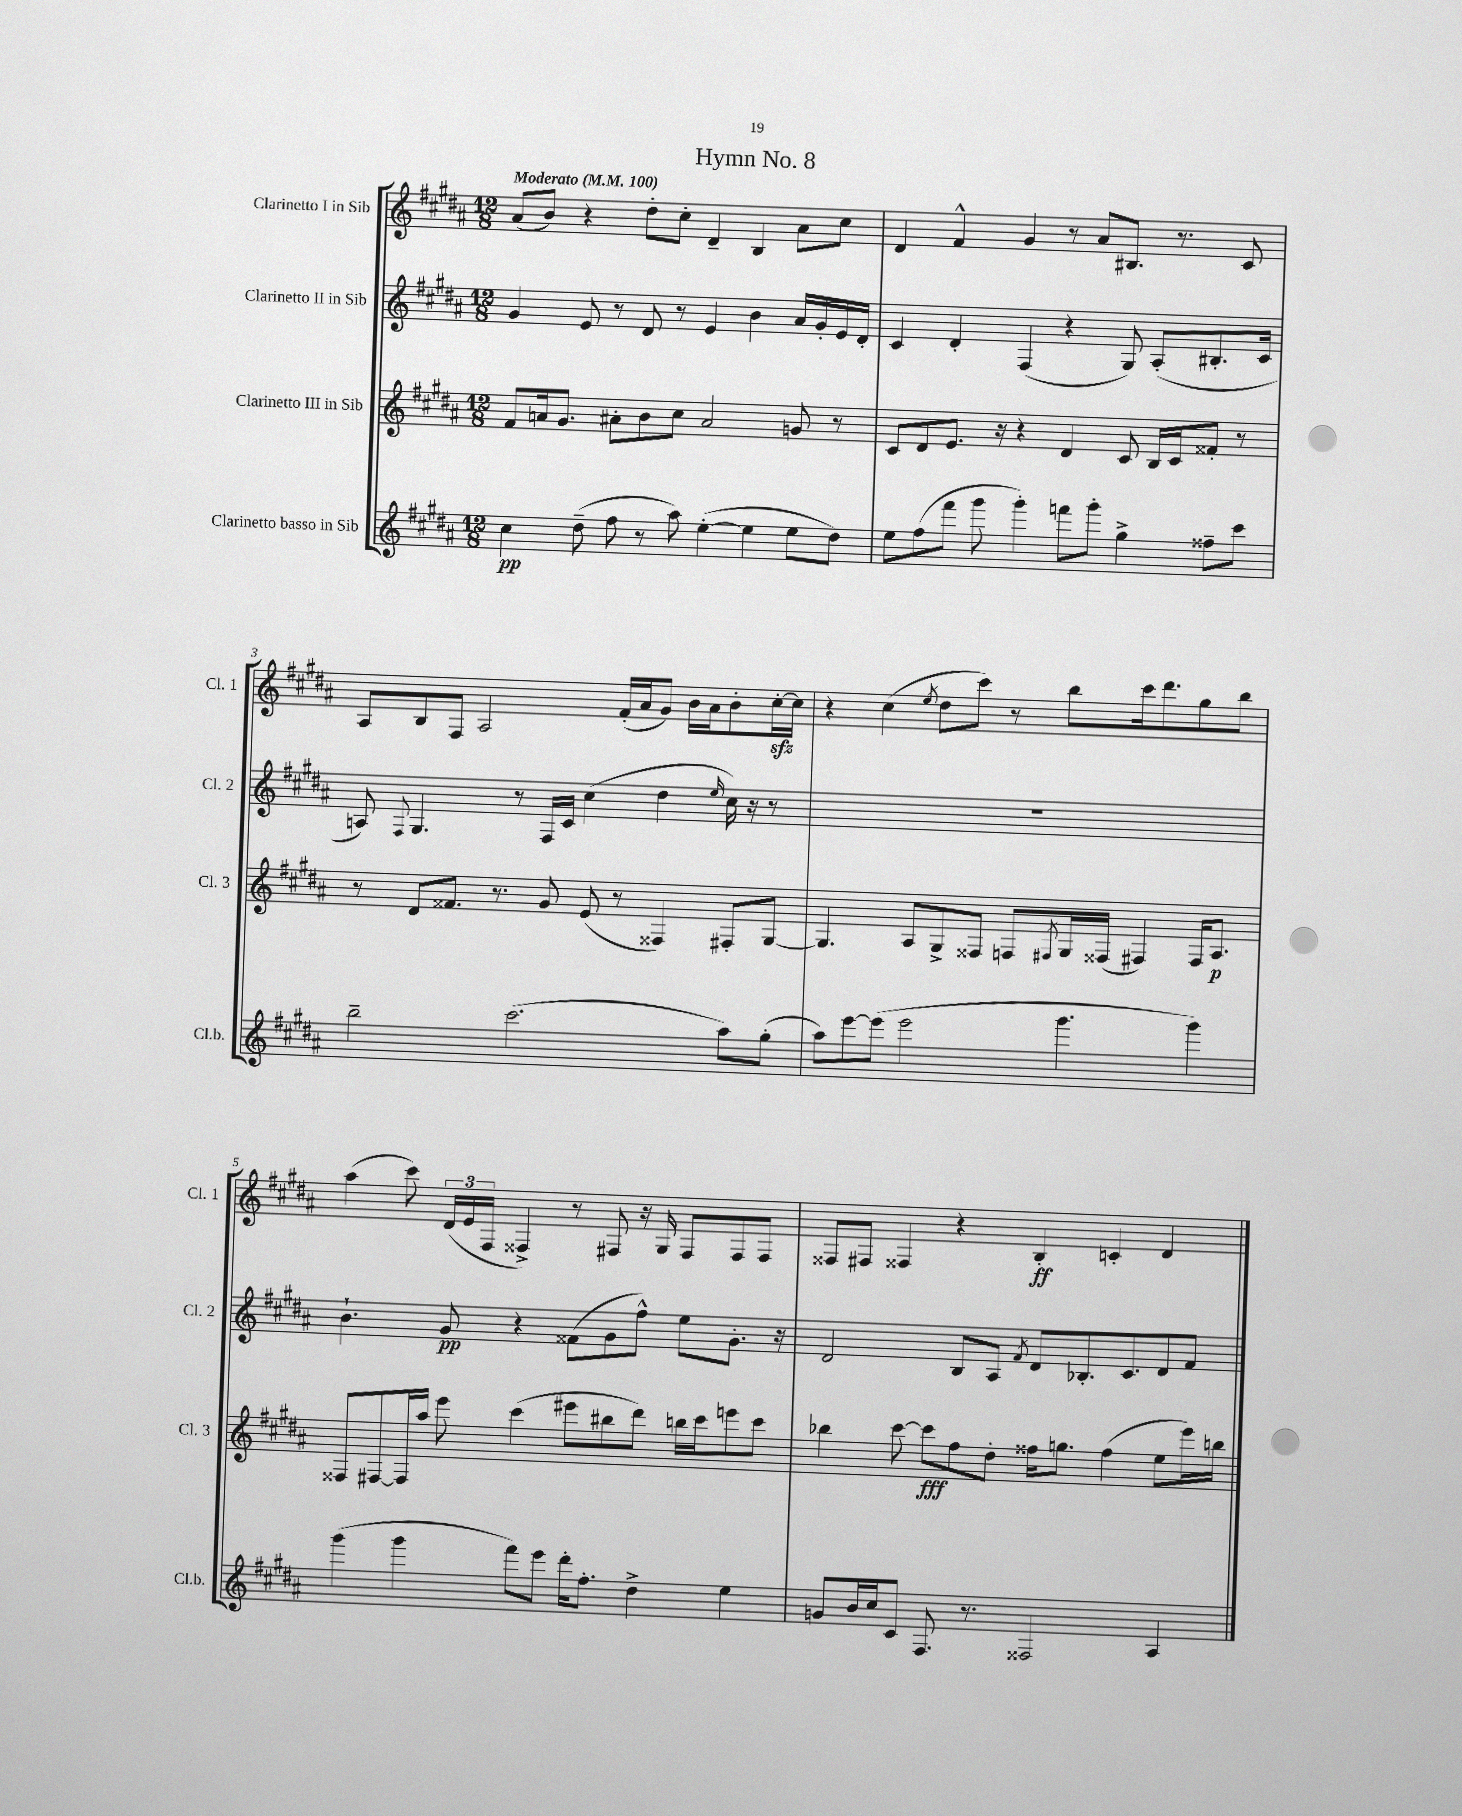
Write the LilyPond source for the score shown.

\header { title = "Hymn No. 8" }
<<
\new StaffGroup <<
\new Staff = "s0" \with { instrumentName = "Clarinetto I in Sib" shortInstrumentName = "Cl. 1" } {
    \clef treble \key b \major \numericTimeSignature \time 12/8 \tempo "Moderato" 4 = 100
    ais'8( b'8) r4 dis''8-. cis''8-. dis'4-- b4 ais'8 cis''8 |
    dis'4 fis'4-^ gis'4 r8 ais'8 bis8. r8. cis'8 |
    ais8 b8 fis8 ais2 fis'16-.( ais'16 gis'8) b'16 ais'16 b'8-. cis''16~-.\sfz cis''16 |
    r4 cis''4( \acciaccatura { e''8 } dis''8 cis'''8) r8 b''8 cis'''16 dis'''8. gis''8 b''8 |
    ais''4( cis'''8) \tuplet 3/2 { dis'16( e'16 fis16 } fisis4->) r8 fis8 r16 gis16 fis8 fis8 fis8 |
    fisis8 fis8 fisis4 r4 b4-.\ff c'4-. dis'4 \bar "|." |
}
\new Staff = "s1" \with { instrumentName = "Clarinetto II in Sib" shortInstrumentName = "Cl. 2" } {
    \clef treble \key b \major \numericTimeSignature \time 12/8
    gis'4 e'8 r8 dis'8 r8 e'4 b'4 ais'16 gis'16-. e'16 dis'16-. |
    cis'4 dis'4-. fis4( r4 gis8) ais8-.( bis8.-. cis'16 |
    a8) \appoggiatura { fis8 } gis4. r8 fis16 cis'16 cis''4( dis''4 \grace { e''16 } cis''16) r16 r8 |
    R1. |
    b'4.-! gis'8\pp r4 fisis'8( gis'8 fis''8-^) e''8 gis'8.-. r16 |
    dis'2 b8 ais8 \acciaccatura { fis'8 } dis'8 bes8.-. cis'8. dis'8 fis'8 \bar "|." |
}
\new Staff = "s2" \with { instrumentName = "Clarinetto III in Sib" shortInstrumentName = "Cl. 3" } {
    \clef treble \key b \major \numericTimeSignature \time 12/8
    fis'8 a'16 gis'8. ais'8-. b'8 cis''8 ais'2 g'8 r8 |
    cis'8 dis'8 e'8. r16 r4 dis'4 cis'8 b16 cis'16 fisis'8-. r8 |
    r8 dis'8 fisis'8. r8. gis'8 e'8( r8 fisis4) fis8-. gis8~ |
    gis4. ais8 gis8-> fisis8 f8 \acciaccatura { fis8 } gis16 fisis16( fis4) fis16 ais8.\p |
    fisis8 fis8~ fis16 ais''16 e'''8 cis'''4( eis'''8 bis''8 dis'''8) b''16 cis'''16 e'''8 cis'''8 |
    bes''4 cis'''8~ cis'''8\fff fis''8 dis''8-. fisis''16 g''8. fisis''4( e''8 e'''16) b''16 \bar "|." |
}
\new Staff = "s3" \with { instrumentName = "Clarinetto basso in Sib" shortInstrumentName = "Cl.b." } {
    \clef treble \key b \major \numericTimeSignature \time 12/8
    cis''4\pp dis''8--( fis''8 r8 ais''8) e''4~-.( e''4 e''8 dis''8) |
    e''8 fis''8( fis'''8 gis'''8 gis'''4-.) f'''8 gis'''8-. gis''4-> fisis''8-- cis'''8 |
    b''2-- cis'''2.( ais''8) gis''8-.( |
    ais''8) e'''8~ e'''8( e'''2 gis'''4. gis'''4) |
    gis'''4( gis'''4 fis'''8) e'''8 dis'''16-. fis''8.-. dis''4-> e''4 |
    g'8 b'16 cis''16 cis'8 fis8. r8. fisis2 ais4 \bar "|." |
}
>>
>>
